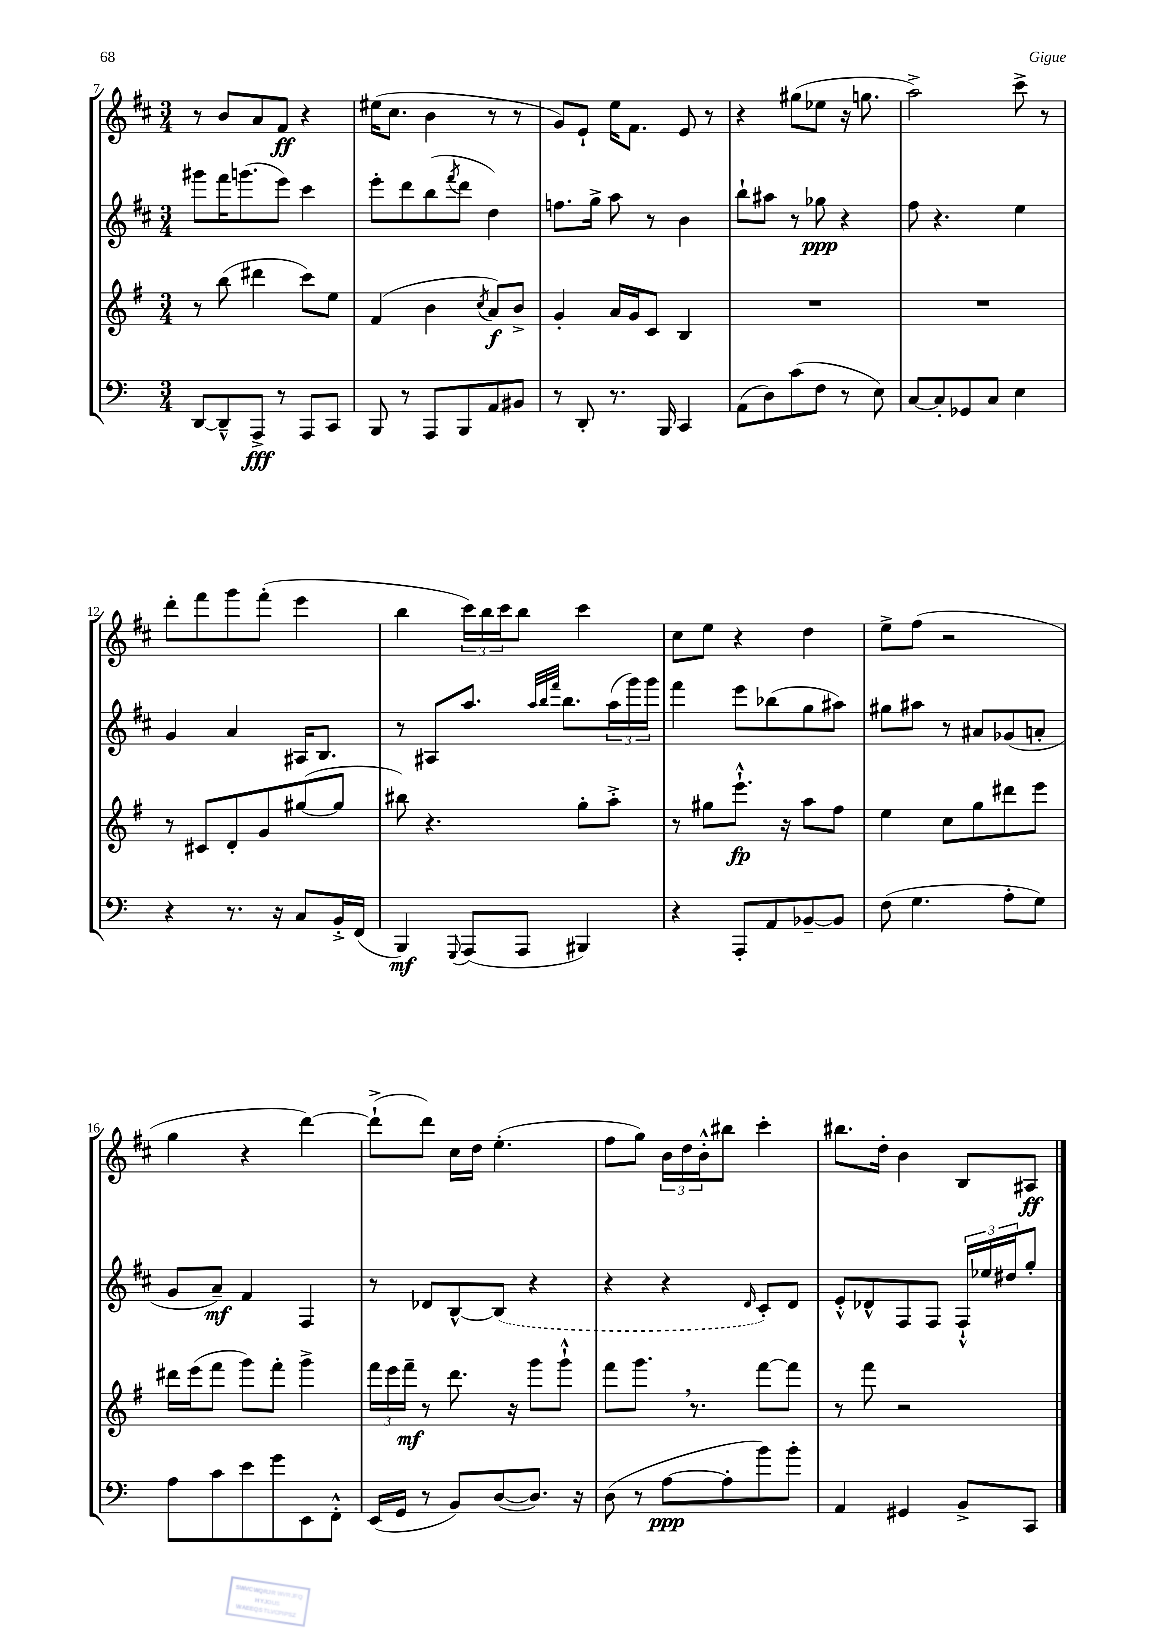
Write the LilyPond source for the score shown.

<<
\new StaffGroup <<
\new Staff = "s0" {
    \clef treble \key d \major \numericTimeSignature \time 3/4
    r8 b'8 a'8 fis'8\ff r4 |
    eis''16( cis''8. b'4 r8 r8 |
    g'8) e'8-! e''16 fis'8. e'8 r8 |
    r4 gis''8( ees''8 r16 g''8. |
    a''2->) cis'''8-> r8 |
    d'''8-. fis'''8 g'''8 fis'''8-.( e'''4 |
    b''4 \tuplet 3/2 { cis'''16) b''16 cis'''16 } b''8 cis'''4 |
    cis''8 e''8 r4 d''4 |
    e''8-> fis''8( r2 |
    g''4 r4 d'''4~) |
    d'''8-!->( d'''8) cis''16 d''16 e''4.-.( |
    fis''8 g''8) \tuplet 3/2 { b'16 d''16 b'16-.-^ } bis''8 cis'''4-. |
    bis''8. d''16-. b'4 b8 ais8\ff \bar "|." |
}
\new Staff = "s1" {
    \clef treble \key d \major \numericTimeSignature \time 3/4
    gis'''8 fis'''16 g'''8.( e'''8) cis'''4 |
    e'''8-. d'''8 b''8( \acciaccatura { fis'''8 } d'''8 d''4) |
    f''8. g''16-> a''8 r8 b'4 |
    b''8-! ais''8 r8 ges''8\ppp r4 |
    fis''8 r4. e''4 |
    g'4 a'4 ais16 b8. |
    r8 ais8 a''8. \grace { a''32 b''32 fis'''32 } b''8. \tuplet 3/2 { a''16( g'''16) g'''16 } |
    fis'''4 e'''8 bes''8( g''8 ais''8) |
    gis''8 ais''8 r8 ais'8 ges'8( a'8-. |
    g'8 a'8--\mf) fis'4 fis4 |
    r8 des'8 b8~-^ \once \slurDashed b8( r4 |
    r4 r4 \grace { d'16 } cis'8-.) d'8 |
    e'8-.-^ des'8-^ fis8 fis8 \tuplet 3/2 { fis16-!-^ ees''16 dis''16 } g''8-. \bar "|." |
}
\new Staff = "s2" {
    \clef treble \key g \major \numericTimeSignature \time 3/4
    r8 b''8( dis'''4 c'''8) e''8 |
    fis'4( b'4 \acciaccatura { c''8 } a'8\f) b'8-> |
    g'4-. a'16 g'16 c'8 b4 |
    R2. |
    R2. |
    r8 cis'8 d'8-. g'8 gis''8~( gis''8 |
    bis''8) r4. g''8-. a''8-.-> |
    r8 gis''8 e'''8.-!-^\fp r16 a''8 fis''8 |
    e''4 c''8 g''8 dis'''8 e'''8 |
    dis'''16 e'''16( fis'''8 g'''8) fis'''8-. g'''4-> |
    \tuplet 3/2 { fis'''16 e'''16 fis'''16--\mf } r8 d'''8. r16 g'''8 g'''8-!-^ |
    fis'''8 g'''8. \breathe r8. fis'''8~ fis'''8 |
    r8 fis'''8 r2 \bar "|." |
}
\new Staff = "s3" {
    \clef bass \key c \major \numericTimeSignature \time 3/4
    d,8~ d,8---^ a,,8->\fff r8 a,,8 c,8 |
    b,,8 r8 a,,8 b,,8 a,8 bis,8 |
    r8 d,8-. r8. b,,16 c,4 |
    a,8( d8) c'8( f8 r8 e8) |
    c8~ c8-. ges,8 c8 e4 |
    r4 r8. r16 c8 b,16-.-> f,16( |
    b,,4\mf) \appoggiatura { g,,8 } a,,8( a,,8 bis,,4) |
    r4 a,,8-. a,8 bes,8~-- bes,8 |
    f8( g4. a8-. g8) |
    a8 c'8 e'8 g'8 e,8 f,8-.-^ |
    e,16( g,16 r8 b,8) d8~( d8.) r16 |
    d8( r8 a8~\ppp a8-. b'8) b'8-. |
    a,4 gis,4 b,8-> c,8 \bar "|." |
}
>>
>>
\layout { \context { \Score currentBarNumber = #7 } }
